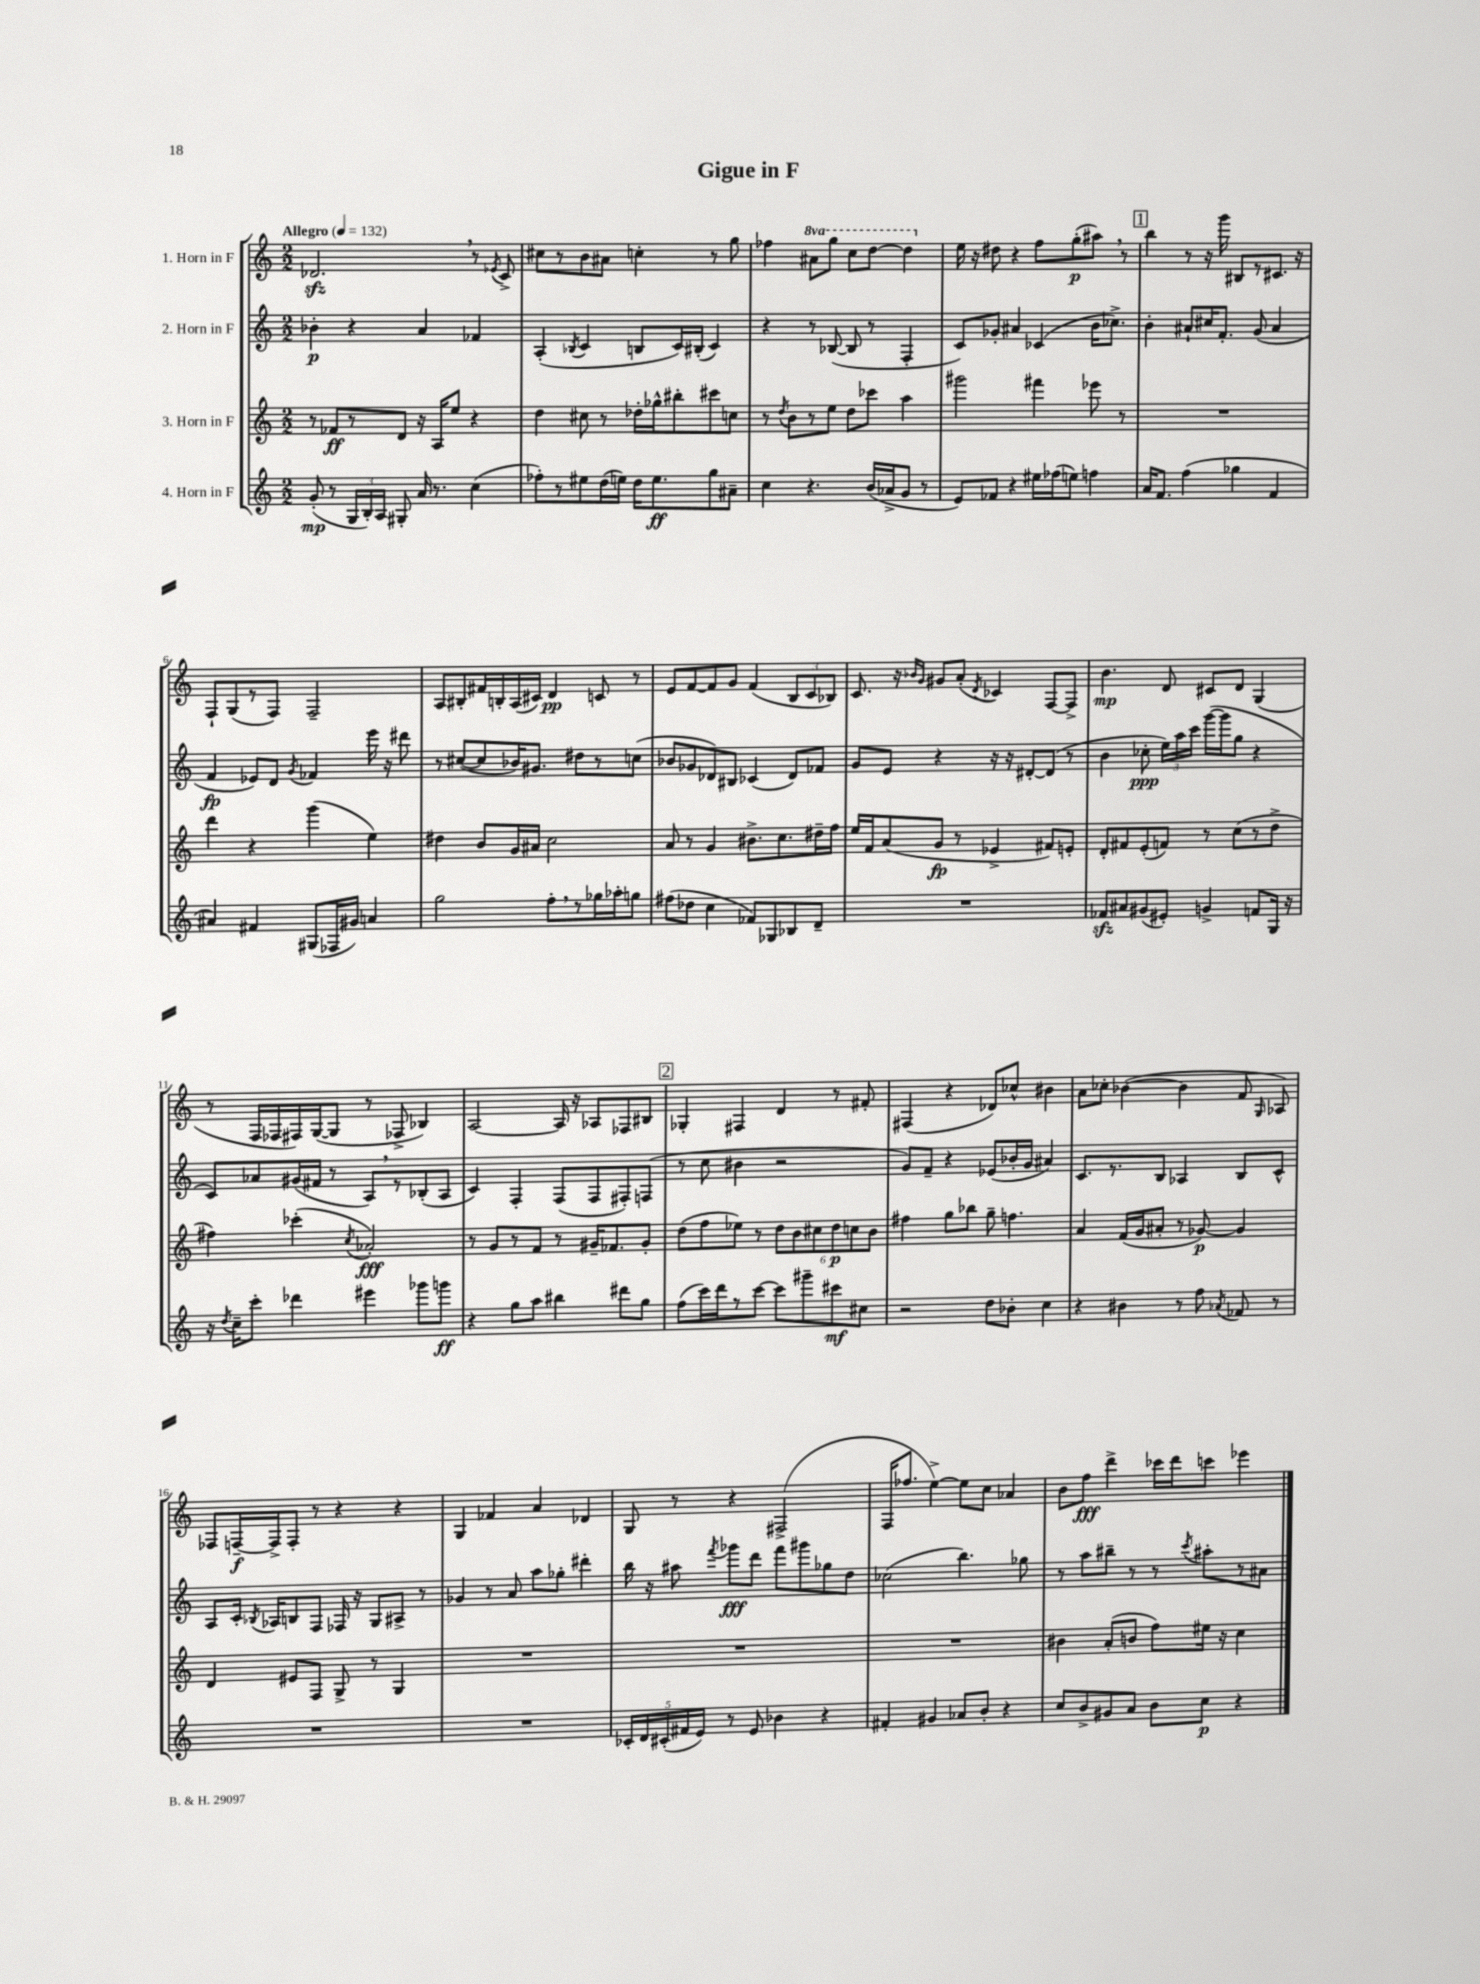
\header { title = "Gigue in F" }
<<
\new StaffGroup <<
\new Staff = "s0" \with { instrumentName = "1. Horn in F" } {
    \clef treble \key c \major \numericTimeSignature \time 2/2 \set Staff.ottavationMarkups = #ottavation-simple-ordinals \tempo "Allegro" 4 = 132
    \autoBeamOff des'2.\sfz \breathe r8 \acciaccatura { ees'8 } c'8-> |
    cis''8[ r8 b'8 ais'8] c''4-. r8 g''8 |
    fes''4 \ottava #1 ais''8[ g'''8] c'''8[ d'''8]~ d'''4 \ottava #0 |
    e''16 r16 dis''8 r4 f''8[ g''8-.\p( ais''8]) \breathe r8 |
    \mark \markup { \box "1" } b''4 r8 r16 g'''16 bis8[ r8 cis'8.] r16 |
    f8[-! g8( r8 f8]) f2-- |
    a8[ bis8-. fis'16 b16-. a16( cis'16]) d'4\pp c'8 r8 |
    e'8[ f'8~ f'8 g'8] f'4( \tuplet 3/2 { b8[ c'8 bes8]) } |
    c'8. r16 \grace { bes'16[ g'16] } gis'8[ a'8]-.( \acciaccatura { d'8 } ces'4) f8[~ f8]-> |
    b'4.\mp d'8 cis'8[ d'8] g4( |
    r8 f16[ fes16 fis16) g16~( g8] r8 fes8-> bes4) |
    a2~ a16 r16 aes8[ fes8 bis8] |
    \mark \markup { \box "2" } ges4-. fis4 d'4 r8 fis'8-. |
    fis4( r4 des'8[) ces''8]-^ bis'4 |
    a'8[ ces''8]-. bes'4~( bes'4 f'8 \grace { g16 } aes8) |
    fes8[ f16~--\f f16-> f8]-. r8 r4 r4 |
    g4 fes'4 a'4 des'4 |
    g8 r8 r4 fis2->( |
    f16[ fes''8.] e''4~->) e''8[ c''8] aes'4 |
    b'8[ f''8]\fff d'''4-> ces'''16[ d'''16 c'''8] ees'''4 \bar "|." |
}
\new Staff = "s1" \with { instrumentName = "2. Horn in F" } {
    \clef treble \key c \major \numericTimeSignature \time 2/2
    \autoBeamOff bes'4-.\p r4 a'4 fes'4 |
    a4-.( \acciaccatura { bes8 } c'4 b8[ c'16) bis16]-.( c'4) |
    r4 r8 bes8~( bes8 r8 f4-. |
    c'8[) ges'8]-. ais'4 ces'4( b'16[ ces''8.]->) |
    \mark \markup { \box "1" } b'4-. ais'8[-! cis''16 f'8.]-. g'8( ais'4 |
    f'4\fp ees'8[) d'8] \acciaccatura { g'8 } fes'4 e'''16 r16 dis'''8 |
    r8 cis''8[~( cis''8 bes'16) gis'8.] dis''8[ r8 c''8]( |
    bes'8[ ges'8 des'8) bis8] ces'4( des'8[) fes'8] |
    g'8[ e'8] r4 r16 r16 dis'8[~-. dis'8]( r8 |
    b'4 ces''8-.\ppp \tuplet 3/2 { e''16[) a''16 c'''16] } g'''16[~( g'''16 g''8] r4 |
    c'8[) aes'8 gis'16( fis'16] r8 a8[) \breathe r8 bes8-.( a8] |
    c'4) f4-. f8[( f8 fis8-.) f8]( |
    \mark \markup { \box "2" } r8 c''8 bis'4 r2 |
    g'8[) f'8]-- r4 ees'8[( bes'16-. g'16] ais'4) |
    c'8.[ r8. b8] aes4 b8[ c'8]-^ |
    a8[ c'16]-. \acciaccatura { bes8 } aes16[ b8 f8] fes16 r16 g8[ ais8]-> r8 |
    ges'4 r8 a'8 a''8[ ges''8]-. dis'''4-. |
    b''16 r16 ais''8 \acciaccatura { f'''8 } ges'''8[\fff d'''8] f'''8[ gis'''8 ges''8 d''8] |
    ces''2( b''4.) ges''8 |
    r8 a''8[ bis''8]-- r8 r8 \acciaccatura { c'''8 } ais''8[-. r8 ais'8] \bar "|." |
}
\new Staff = "s2" \with { instrumentName = "3. Horn in F" } {
    \clef treble \key c \major \numericTimeSignature \time 2/2
    \autoBeamOff r8 fes'8[\ff r8 d'8] r16 a16[ e''8] r4 |
    d''4 cis''8 r8 des''16[-. ges''16-^ bis''8-. cis'''8 c''8] |
    r8 \acciaccatura { d''8 } b'8[ r8 e''8] d''8[ ces'''8] a''4 |
    gis'''2 fis'''4 ees'''8 r8 |
    \mark \markup { \box "1" } R1 |
    d'''4 r4 g'''4( e''4) |
    dis''4 b'8[ g'16 ais'16] c''2 |
    a'8 r8 g'4 bis'8.[-> c''8. dis''16-- f''16] |
    e''16[ f'16 a'8( g'8]\fp r8 ees'4-> fis'8[) e'8]-. |
    d'8[-. fis'8 e'8-.( f'8]) r8 c''8[( r8 d''8]-> |
    fis''4) ces'''4-.( \acciaccatura { c''8 } aes'2-.\fff) |
    r8 g'8[ r8 f'8] r8 gis'16[-- fes'8. gis'8]-. |
    \mark \markup { \box "2" } d''8[( f''8 ees''8]) r8 \tuplet 6/4 { d''8[ b'8 cis''8 d''8\p c''8 b'8] } |
    fis''4 g''8[ bes''8] g''8-- f''4. |
    a'4 f'16[( g'16 ais'8]-. r8 ges'8~\p) ges'4 |
    d'4 eis'8[ f8] g8-> r8 g4 |
    R1 |
    R1 |
    R1 |
    bis'4 a'8[-.( b'8] f''8[) eis''16] r16 c''4 \bar "|." |
}
\new Staff = "s3" \with { instrumentName = "4. Horn in F" } {
    \clef treble \key c \major \numericTimeSignature \time 2/2
    \autoBeamOff g'8-.\mp( r8 \tuplet 3/2 { g16[ b16-.) a16] } gis8-. a'16 r8. c''4( |
    fes''8[-.) r8 eis''8 d''16( e''16]) d''16[ e''8.\ff g''8 ais'8]-- |
    c''4 r4. b'16[( aes'16-> g'8] r8 |
    e'8[) fes'8] r4 eis''16[ fes''16( e''8]) f''4 |
    \mark \markup { \box "1" } a'16[ f'8.] f''4( ges''4 f'4 |
    ais'4) fis'4 gis8[( fes16 gis'16]) a'4 |
    g''2 f''8[-. \breathe r8 ges''16 aes''16-. g''8] |
    fis''8[( des''8] c''4 fes'8[) ges8 bes8 d'8]-- |
    R1 |
    fes'8[\sfz ais'8 gis'8( eis'8]-.) g'4-> f'8[ g16] r16 |
    r16 \acciaccatura { d''8 } c''16[-- c'''8]-. des'''4 eis'''4 ges'''8[ g'''8]\ff |
    r4 g''8[ a''8] bis''4 dis'''8[ g''8] |
    \mark \markup { \box "2" } f''8[( c'''16) d'''16 r8 c'''8]~ c'''8[ gis'''8-- cis'''8\mf cis''8] |
    r2 d''8[ bes'8]-. c''4 |
    r4 bis'4 r8 f''8 \acciaccatura { aes'8 } fes'8 r8 |
    R1 |
    R1 |
    \tuplet 5/4 { ces'16[-. d'16 cis'16-.( fis'16 e'16]) } r8 e'8 bes'4 r4 |
    fis'4-. gis'4 aes'8[ b'8]-. r4 |
    c''8[ b'8-> gis'8 a'8] b'8[ c''8]\p r4 \bar "|." |
}
>>
>>
